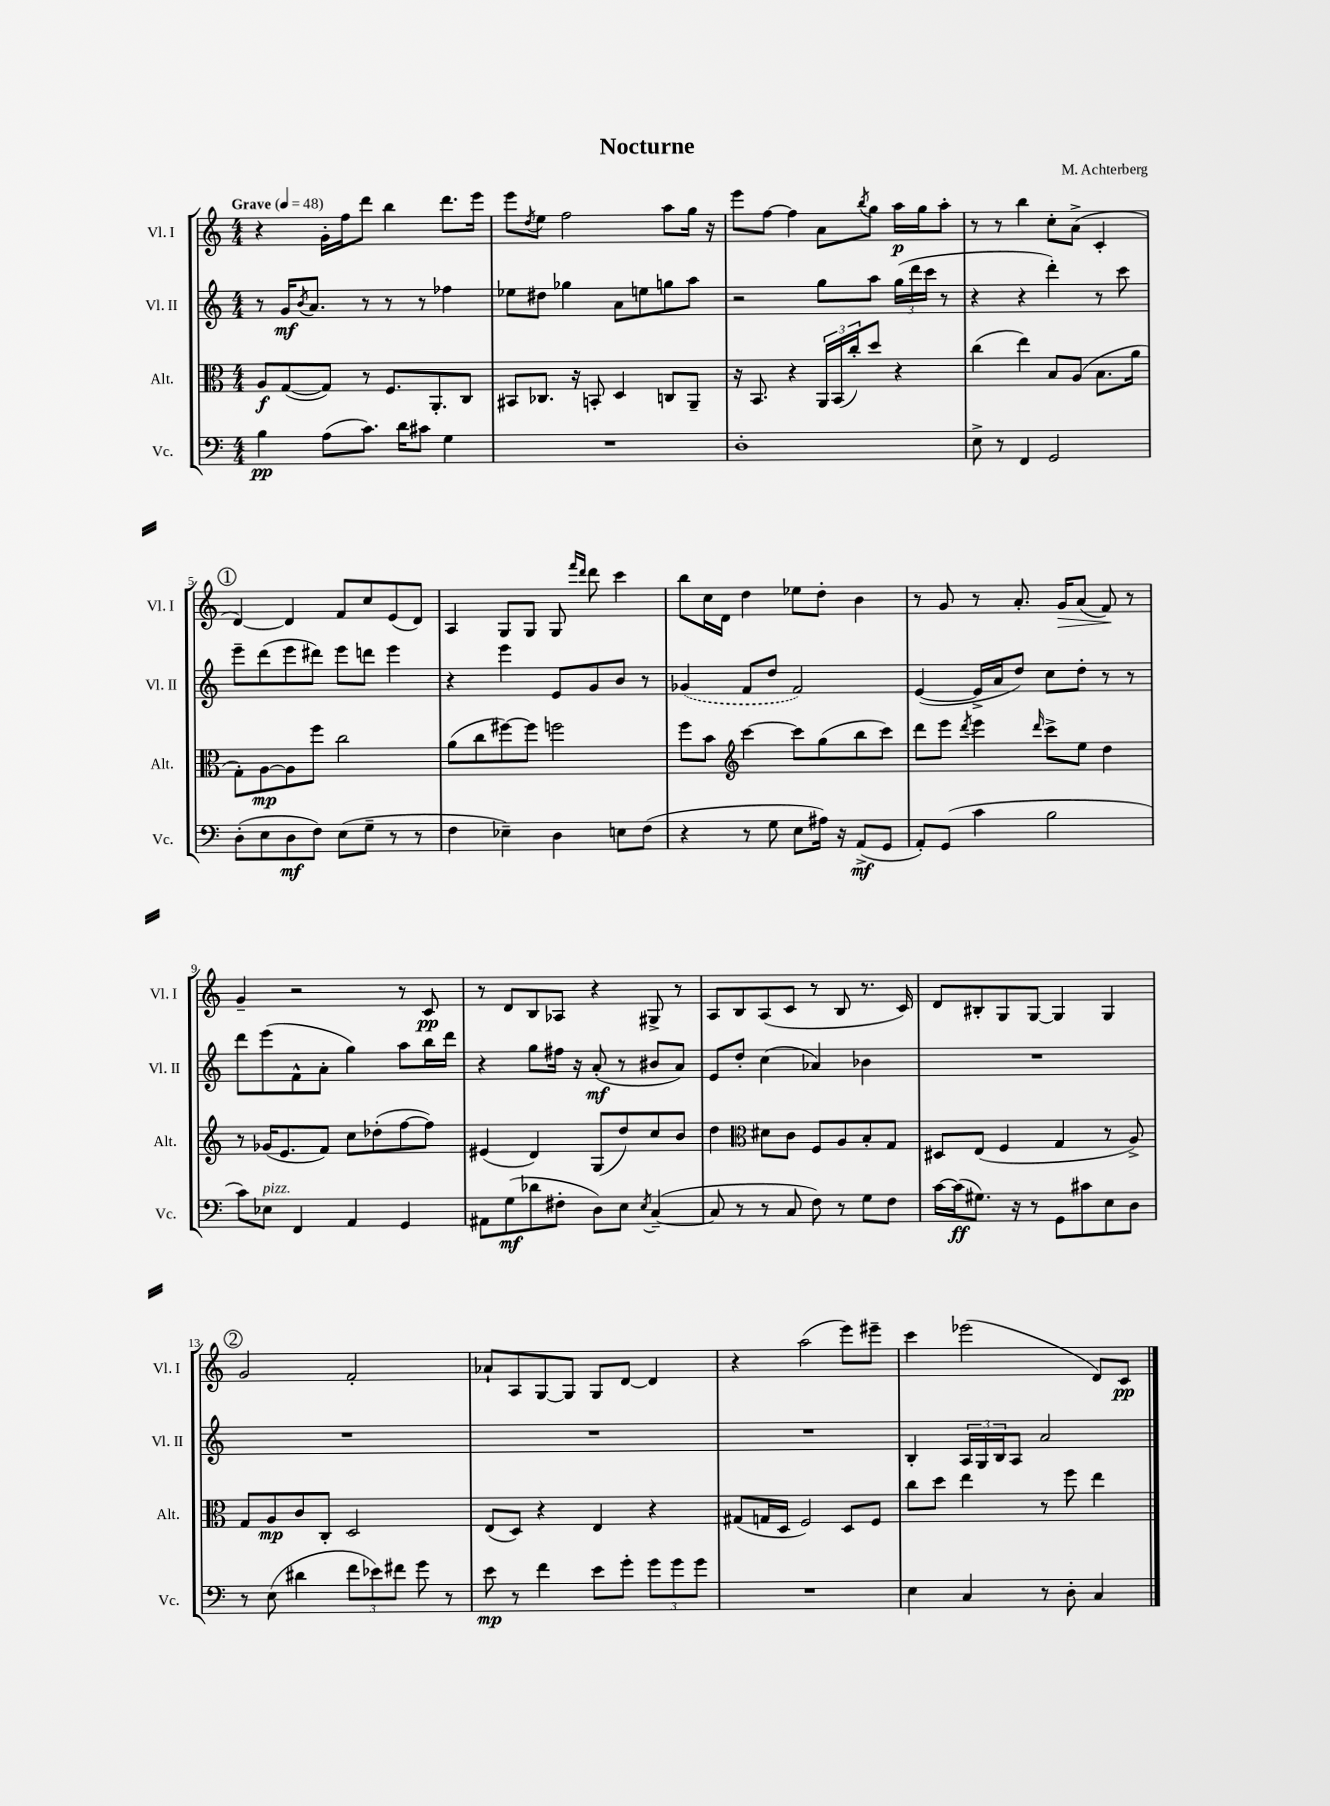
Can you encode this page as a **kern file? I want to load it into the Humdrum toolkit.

**kern	**kern	**kern	**kern
*staff4	*staff3	*staff2	*staff1
*clefF4	*clefC3	*clefG2	*clefG2
*k[]	*k[]	*k[]	*k[]
*M4/4	*M4/4	*M4/4	*M4/4
*MM48	*MM48	*MM48	*MM48
4B	8A	8r	4r
.	([8G	16g	.
.	.	8qb	.
.	.	8.a	.
(8A	8G])	.	16g'
.	.	.	16ff
8.c)	8r	8r	8ddd
.	8.F	8r	4bb
16d	.	.	.
8c#	.	8r	.
.	8.AA'	.	.
4G	.	4ff-	8.ddd
.	8C	.	.
.	.	.	16eee
=	=	=	=
1r	8BB#	8ee-	8eee
.	.	.	8qdd
.	8.C-	8dd#	8ee
.	.	4gg-	2ff
.	16r	.	.
.	8BB'	.	.
.	4D	8a	.
.	.	8ee	.
.	8C	8gg	8aa
.	8AA~	8aa	16gg
.	.	.	16r
=	=	=	=
1D'	16r	2r	8eee
.	8.BB	.	.
.	.	.	[8ff
.	4r	.	4ff]
.	24AA	8gg	8a
.	(24BB	.	.
.	24cc')	.	.
.	.	.	8qbb
.	8dd	8aa	8gg
.	4r	(24gg	16aa
.	.	24ddd	.
.	.	.	16gg
.	.	24ccc	.
.	.	8r	8aa'
=	=	=	=
8E^	(4cc	4r	8r
8r	.	.	8r
4FF	4ee)	4r	4bb
2GG	8B	4ddd')	8cc'
.	(8A	.	(8a^
.	8.B	8r	4c'
.	.	8ccc	.
.	16a	.	.
=	=	=	=
(8D'	8G')	8eee~	[4d)
8E	[8A	(8ddd	.
8D	8A]	8eee	4d]
8F)	8ff	8ddd#)	.
(8E	2cc	8eee	8f
8G~	.	8ddd	8cc
8r	.	4eee	(8e
8r	.	.	8d)
=	=	=	=
4F	(8a	4r	4A
.	8cc	.	.
4E-~)	[8ff#)	4eee	8G
.	8ff#]	.	8G
4D	2ff	8e	8G
.	.	.	16qqfff
.	.	.	16qqddd
.	.	8g	8ddd
8E	.	8b	4ccc
(8F	.	8r	.
=	=	=	=
4r	8ff	(4g-	8bb
.	8b	.	16cc
.	.	.	16d
*	*clefG2	*	*
8r	[4ccc	8f	4dd
8G	.	8dd	.
8E	8ccc]	2f)	8ee-
16A#)	(8gg	.	8dd'
16r	.	.	.
(8AA^	8bb	.	4b
8GG	8ccc)	.	.
=	=	=	=
8AA')	8ddd	([4e	8r
(8GG	8eee	.	8g
.	8qddd	.	.
4c	4eee	16e^]	8r
.	.	16a	.
.	.	8dd)	8.a'
.	16qqddd	.	.
2B	8ccc^	8cc	.
.	.	.	16g
.	8ee	8dd'	(8a
.	4dd	8r	8f)
.	.	8r	8r
=	=	=	=
8c)	8r	8ddd	4g~
8E-	(16g-	(8eee	.
.	8.e	.	.
4FF	.	8f^^	2r
.	8f)	8a'	.
4AA	8cc	4gg)	.
.	(8dd-'	.	.
4GG	[8ff	8aa	8r
.	8ff])	16bb	8c
.	.	16ddd	.
=	=	=	=
8AA#	(4e#	4r	8r
(8G	.	.	8d
8d-	4d)	8gg	8B
8F#'	.	16ff#	8A-
.	.	16r	.
8D)	(8G	(8a'	4r
8E	8dd)	8r	.
8qE	.	.	.
([4C~	8cc	8b#	8G#^
.	8b	8a)	8r
=	=	=	=
8C]	4dd	8e	8A
8r	.	8dd'	8B
*	*clefC3	*	*
8r	8d#	(4cc	(8A
8C	8c	.	8c
8F)	8F	4a-)	8r
8r	8A	.	8B
8G	8B'	4b-	8.r
8F	8G	.	.
.	.	.	16c)
=	=	=	=
[16c	8D#	1r	8d
(16c]	.	.	.
8.G#)	(8E	.	8B#'
.	4F	.	8G
16r	.	.	.
8r	.	.	[8G
8GG	4G	.	4G]
8c#	.	.	.
8E	8r	.	4G
8D	8A^)	.	.
=	=	=	=
8r	8G	1r	2g
(8E	8A	.	.
4d#	8c	.	.
.	8C'	.	.
12f	2D	.	2f'
12e-)	.	.	.
12f#	.	.	.
8g	.	.	.
8r	.	.	.
=	=	=	=
8e	(8E	1r	8a-`
8r	8D)	.	8A
4f	4r	.	[8G
.	.	.	8G]
8e	4E	.	8G
8g'	.	.	[8d
12g	4r	.	4d]
12g	.	.	.
12g	.	.	.
=	=	=	=
1r	(8G#	1r	4r
.	16G	.	.
.	16D	.	.
.	2F)	.	(2aa
.	8D	.	8eee)
.	8F	.	8eee#~
=	=	=	=
4E	8cc	4B'	4ccc
.	8dd	.	.
4C	4ee	24A	(2eee-
.	.	24G	.
.	.	24B	.
.	.	8A	.
8r	8r	2a	.
8D'	8ff	.	.
4C	4ee	.	8d)
.	.	.	8c
==	==	==	==
*-	*-	*-	*-
